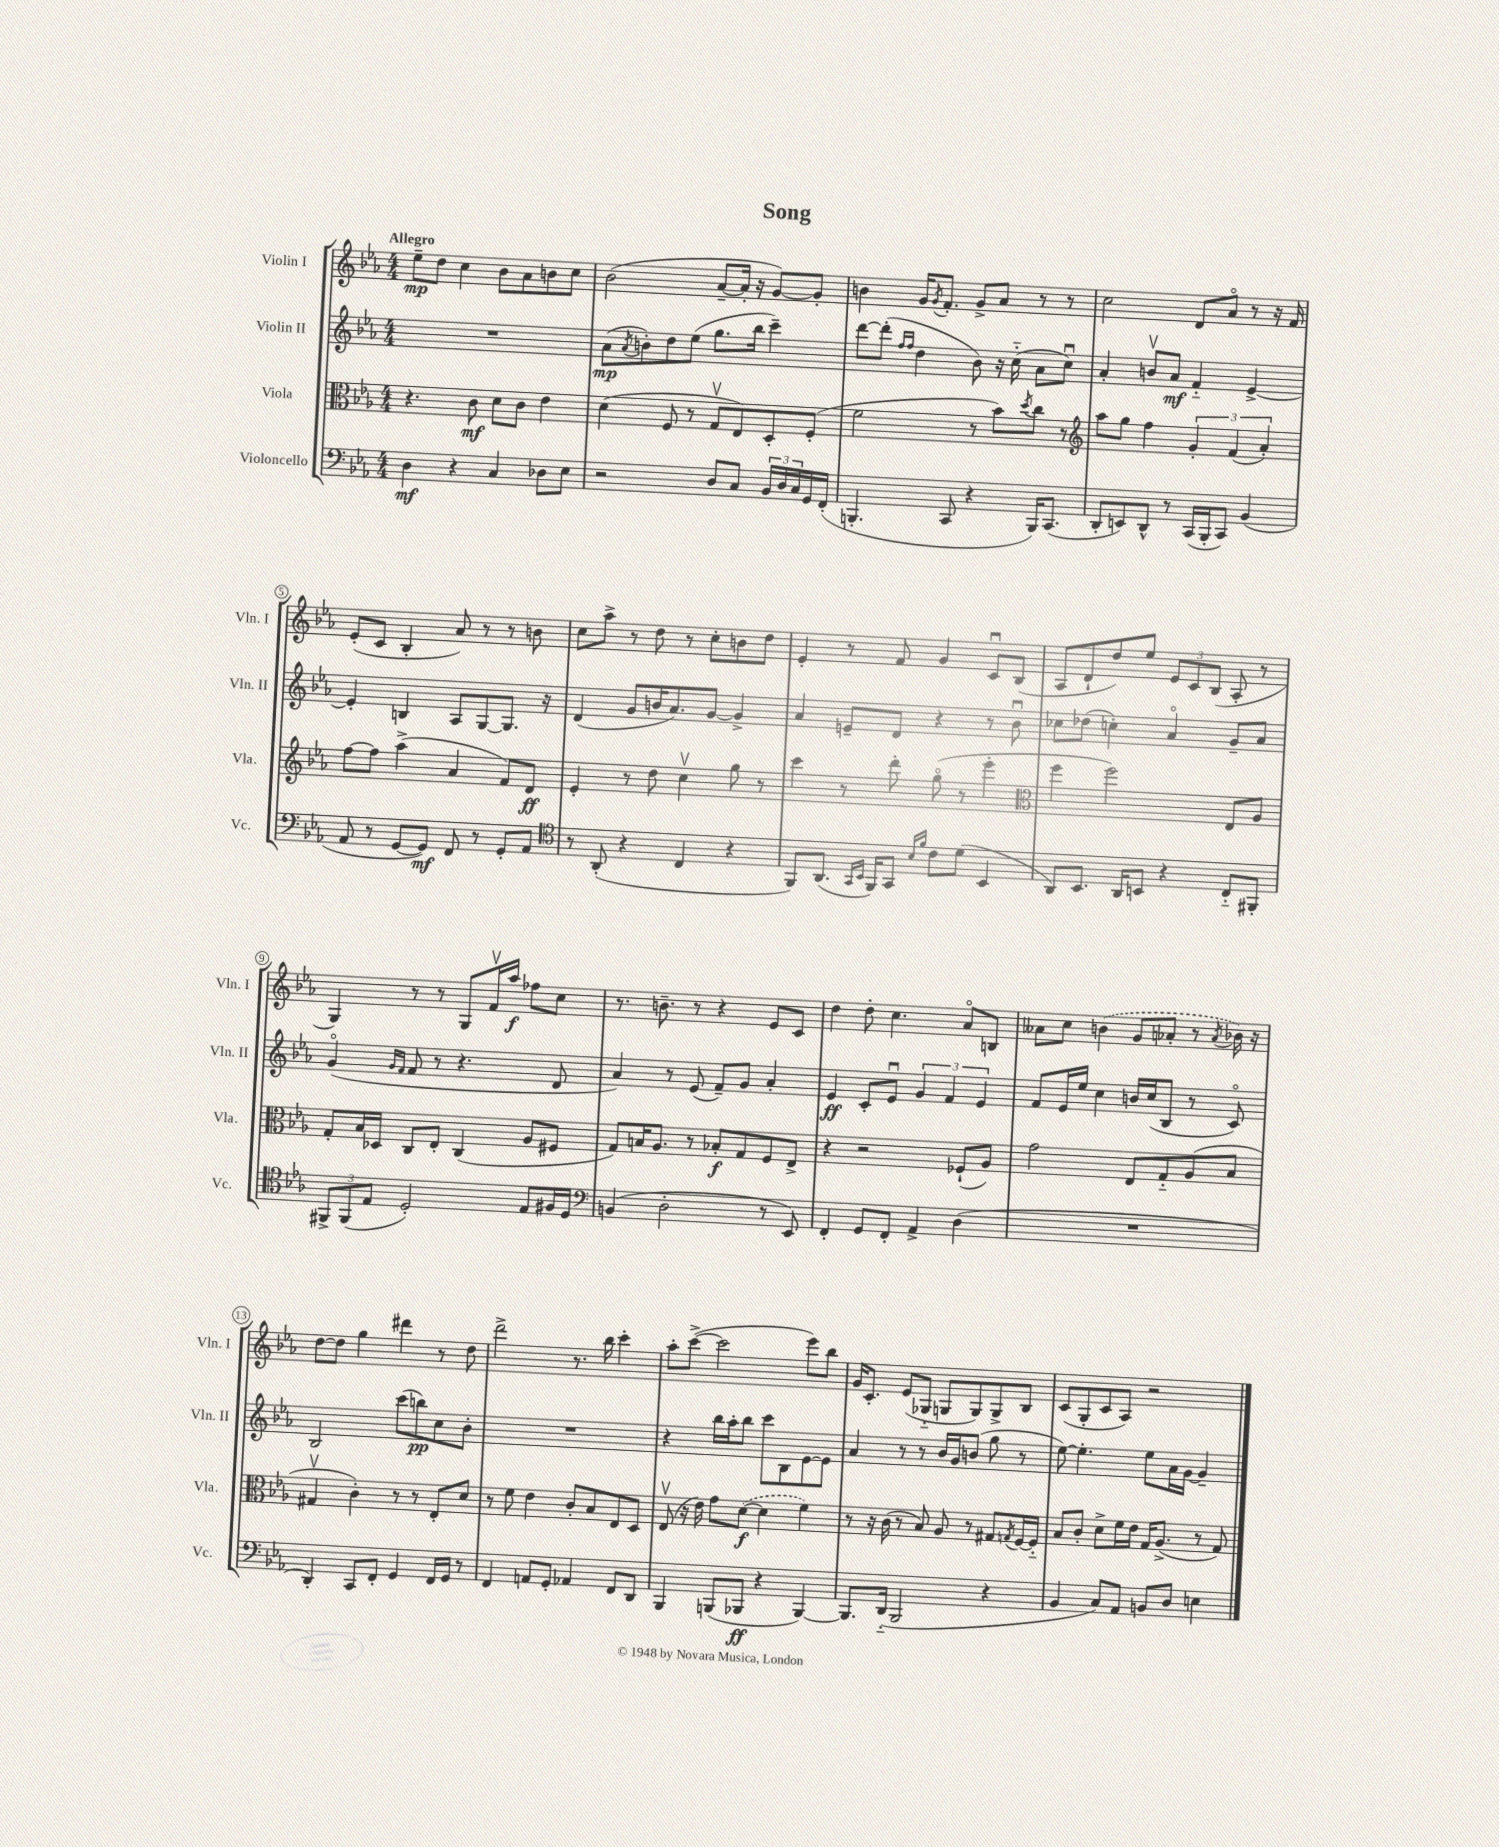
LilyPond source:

\header { title = "Song" }
<<
\new StaffGroup <<
\new Staff = "s0" \with { instrumentName = "Violin I" shortInstrumentName = "Vln. I" } {
    \clef treble \key ees \major \numericTimeSignature \time 4/4 \tempo "Allegro"
    ees''8--\mp d''8 c''4 bes'8 aes'8 b'8 c''8 |
    bes'2( aes'8~-- aes'16-. r16 g'8~) g'8-. |
    b'4 g'16 \acciaccatura { g'8 } f'8.-. g'8-> aes'8 r8 r8 |
    c''2 d'8 aes'8\flageolet r8 r16 f'16 |
    ees'8-.( c'8 bes4-. aes'8) r8 r8 b'8 |
    c''8 aes''8-> r8 d''8 r8 c''8-. b'8 d''8 |
    ees'4-. r8 f'8 g'4 c'8\downbow bes8( |
    aes8 d'8-! d''8) ees''8 \tuplet 3/2 { ees'8 c'8 bes8( } aes8-. r8 |
    g4) r8 r8 g8 f'16\upbow aes''16\f fes''8 c''8 |
    r8. b'8.-- r8 r4 ees'8 c'8 |
    d''4 d''8-. c''4. aes'8\flageolet b8 |
    aeses'8 c''8 \once \slurDashed b'4( g'8 aes'8-. r8 \acciaccatura { aes'8 } bes'16) r16 |
    d''8~ d''8 g''4 dis'''4 r8 d''8 |
    d'''2-> r8. bes''16 c'''4-. |
    aes''8-. c'''8~->( c'''2 ees'''8) bes''8 |
    g'16 c'8.-. ees'8( ges8-_ g8 g8) g8-> bes8 |
    c'8( g8-. c'8 aes8) r2 \bar "|." |
}
\new Staff = "s1" \with { instrumentName = "Violin II" shortInstrumentName = "Vln. II" } {
    \clef treble \key ees \major \numericTimeSignature \time 4/4
    R1 |
    aes'8\mp( \acciaccatura { aes'8 } b'8-.) d''8 ees''8( g''8. bes''16 c'''4--) |
    d'''8~ d'''8-.( \grace { f''16 f''16 } d''4 bes'8) r16 c''16-_( aes'8 c''8\downbow) |
    aes'4-. b'8\upbow aes'8\mf f'4-_ ees'4~-> |
    ees'4-. b4 aes8 g8~ g8. r16 |
    d'4( g'8 b'16 aes'8.) g'8~ g'4-> |
    aes'4 e'8-- d'8 r4 r8 bes'8\downbow |
    ces''8 des''8( c''4-.) aes'4\flageolet g'8-- aes'8 |
    g'4\flageolet( \grace { g'16 f'16 } f'8 r8 r4. d'8 |
    aes'4) r8 ees'8( f'8--) g'8 aes'4-. |
    ees'4\ff c'8-. ees'8\downbow \tuplet 3/2 { g'4 f'4 ees'4 } |
    f'8 ees'16 ees''16 c''4 b'16 c''16( bes8 r8 c'8\flageolet) |
    bes2 c'''8( b''8\pp) c''8 bes'8-. |
    R1 |
    r4 bes''16 aes''16-. bes''8 c'''8 bes8 ees'8~ ees'8 |
    aes'4 r8 r8 bes'16 g'16 b'8( g''8 r8 |
    ees''8~) ees''4.-. ees''8 aes'16 g'16~ g'4-- \bar "|." |
}
\new Staff = "s2" \with { instrumentName = "Viola" shortInstrumentName = "Vla." } {
    \clef alto \key ees \major \numericTimeSignature \time 4/4
    r4. c'8\mf d'8 c'8 ees'4 |
    d'4( f8 r8 g8\upbow ees8) d8-. f8-.( |
    f'2 r8 bes'8) \acciaccatura { d''8 } c''8 r8 |
    \clef treble aes''8 g''8 f''4 \tuplet 3/2 { g'4-. f'4( aes'4-.) } |
    f''8~ f''8 aes''4->( aes'4 f'8) d'8\ff |
    ees'4-. r8 d''8 c''4\upbow g''8 r8 |
    c'''4 r8 d'''8-. g''8\flageolet( r8 ees'''4-. |
    \clef alto f''4 f''2) ees8 aes8 |
    g8-. bes16 des16 c8 ees8-. c4( aes8 fis8 |
    g8) b16 aes8. r8 bes8-.\f g8 f8 ees8-> |
    r4 r2 fes8-!( aes8) |
    g'2 ees8 g8-_ aes8( bes8 |
    gis4\upbow c'4-.) r8 r8 ees8-. d'8 |
    r8 f'8 ees'4 c'8-. bes8 ees8 d8 |
    ees8\upbow( r16 ees'16) g'8 \once \slurDashed d'8~\f( d'4 f'4) |
    r8 r16 c'16( r8 bes8) aes8 r8 gis8 \acciaccatura { g8 } f16~ f16-_ |
    bes8 c'8-. d'8-> f'16 ees'16 g16 aes8.->( r8 g8) \bar "|." |
}
\new Staff = "s3" \with { instrumentName = "Violoncello" shortInstrumentName = "Vc." } {
    \clef bass \key ees \major \numericTimeSignature \time 4/4
    d4\mf r4 c4 des8 ees8 |
    r2 d8 c8 \tuplet 3/2 { bes,16 d16 c16 } g,16 f,16-.( |
    b,,4.-. c,8 r4 b,,16) c,8.( |
    d,8-. e,8) d,8-^ r8 c,16( bes,,16-. c,8) bes,4( |
    aes,8 r8 g,8~ g,8\mf) f,8 r8 g,8-. aes,8 |
    \clef tenor r8 aes,8-.( r4 c4 r4 |
    f,8) aes,8.( \grace { g,16 bes,16 } f,16) g,8 \grace { bes16 f'16 } c'8 d'8( bes,4 |
    aes,8) bes,8. aes,16 b,8 r4 c8-_ fis,8-. |
    \tuplet 3/2 { fis,8-> fis,8( ees8 } d2-.) ees8 fis16 d16 |
    \clef bass b,4( d2-. r8 ees,8) |
    f,4-. g,8 f,8-. aes,4-> d4( |
    R1 |
    d,4-.) c,8 f,8-. g,4 f,16 g,16 r8 |
    f,4 a,8 g,8-. aes,4 f,8 d,8 |
    bes,,4 b,,8( bes,,8\ff r4 bes,,4~) |
    bes,,8. d,16-_( bes,,2 r4 |
    bes,4 c8) aes,8 b,8 d8 e4 \bar "|." |
}
>>
>>
\layout { \context { \Score \override BarNumber.stencil = #(make-stencil-circler 0.1 0.3 ly:text-interface::print) } }
